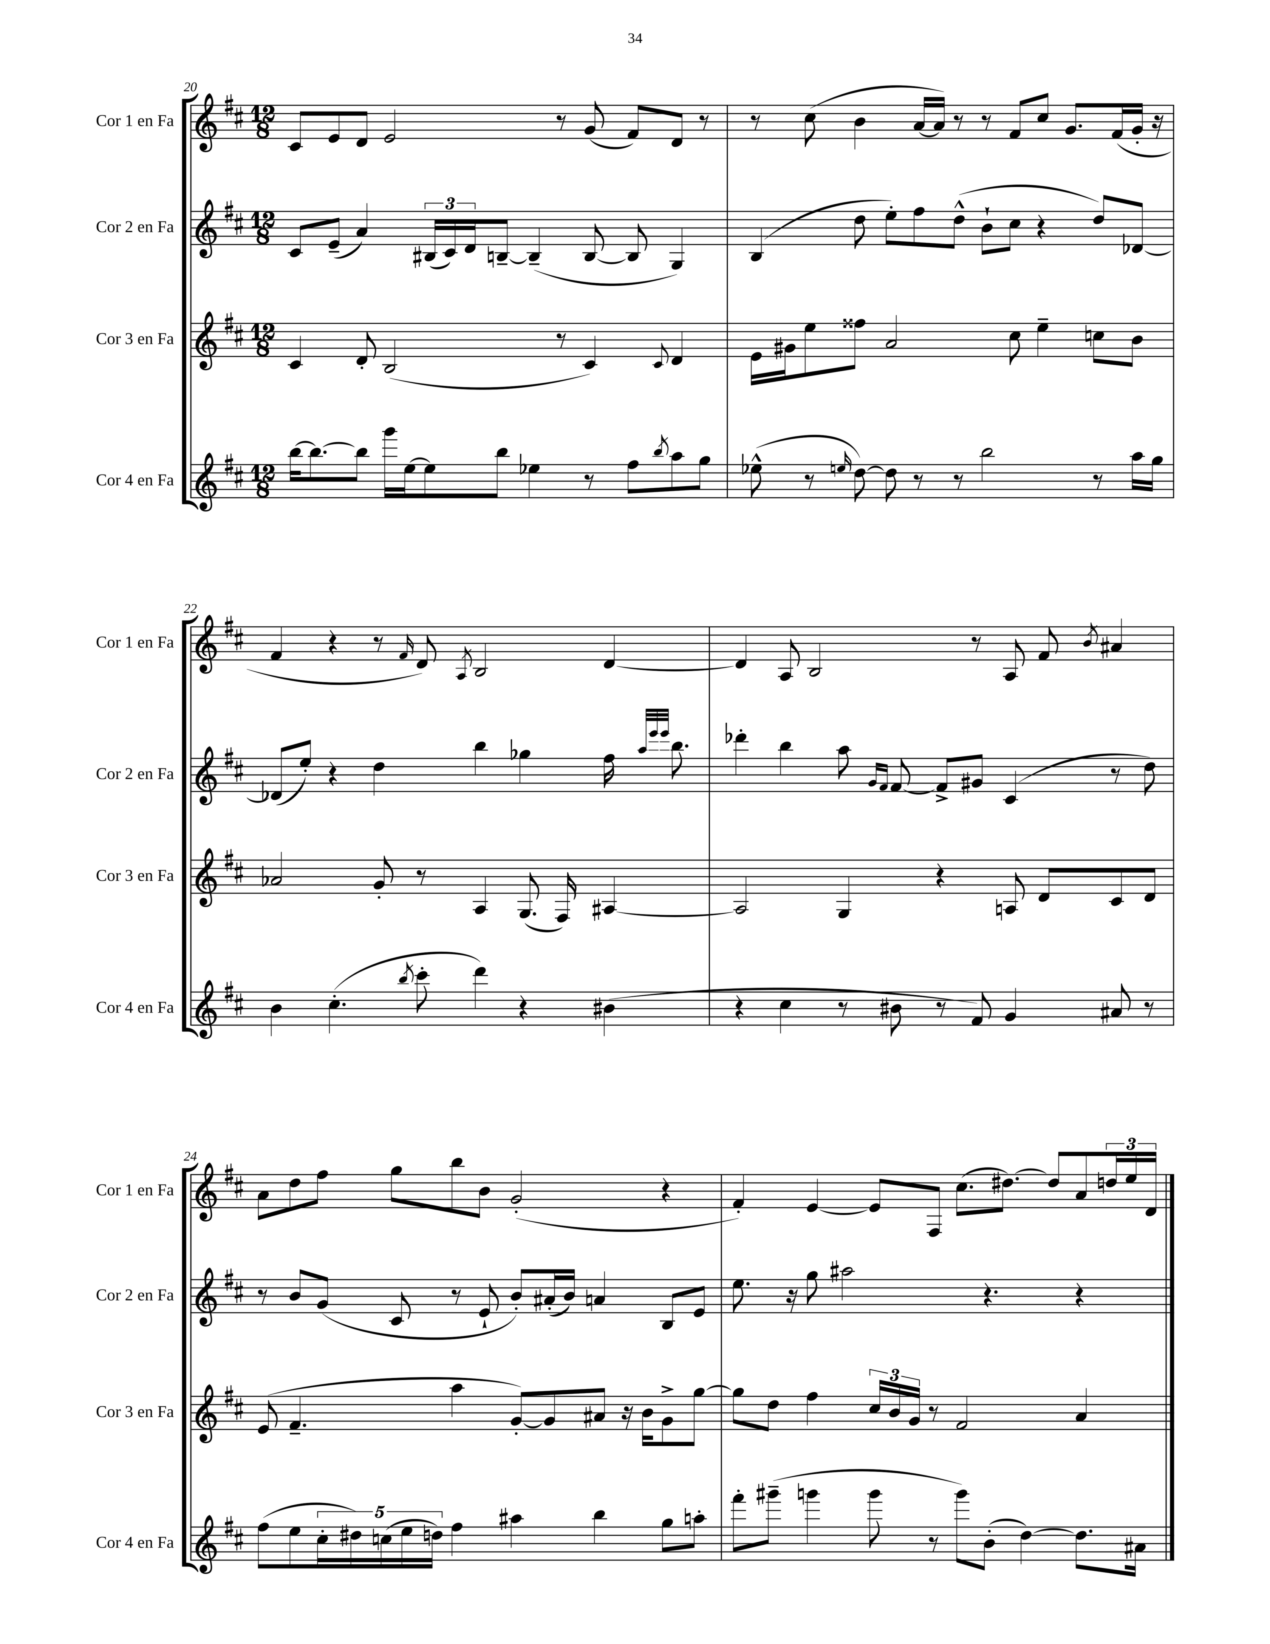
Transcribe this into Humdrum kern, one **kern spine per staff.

**kern	**kern	**kern	**kern
*staff4	*staff3	*staff2	*staff1
*clefG2	*clefG2	*clefG2	*clefG2
*k[f#c#]	*k[f#c#]	*k[f#c#]	*k[f#c#]
*M12/8	*M12/8	*M12/8	*M12/8
[16bb	4c#	8c#	8c#
8.bb_	.	.	.
.	.	(8e~	8e
8bb]	8d'	4a)	8d
16ggg	(2B	.	2e
[16ee	.	.	.
8ee]	.	(24B#	.
.	.	24c#)	.
.	.	24d	.
8bb	.	[8B~	.
4ee-	.	(4B~]	.
.	8r	.	8r
8r	4c#)	[8B	(8g
8ff#	.	8B]	8f#)
8qbb	8qqc#	.	.
8aa	4d	4G)	8d
8gg	.	.	8r
=	=	=	=
(8ee-^^	16e	(4B	8r
.	16g#	.	.
8r	8ee	.	(8cc#
16qqee	.	.	.
[8dd)	8ff##	8dd	4b
8dd]	2a	8ee')	.
8r	.	8ff#	[16a
.	.	.	16a])
8r	.	(8dd^^	8r
2bb	.	8b`	8r
.	8cc#	8cc#	8f#
.	4ee~	4r	8cc#
.	.	.	8.g
8r	8cc	8dd)	.
.	.	.	(16f#
16aa	8b	[8d-	16g'
16gg	.	.	16r
=	=	=	=
4b	2a-	(8d-]	4f#
.	.	8ee')	.
(4.cc#'	.	4r	4r
.	8g'	4dd	8r
8qbb	.	.	16qqf#
8ccc#'	8r	.	8d)
.	.	.	8qA
4ddd)	4A	4bb	2B
4r	(8.G	4gg-	.
.	16F#)	.	.
(4b#	[4A#	16ff#	[4d
.	.	32qqaa	.
.	.	32qqeee	.
.	.	32qqeee	.
.	.	8.bb	.
=	=	=	=
4r	2A#]	4ddd-'	4d]
4cc#	.	4bb	8A
.	.	.	2B
8r	4G	8aa	.
.	.	16qqg	.
.	.	16qqf#	.
8b#	.	[8f#	.
8r	4r	8f#^]	.
8f#)	.	8g#	8r
4g	8A	(4c#	8A
.	8d	.	8f#
.	.	.	8qb
8a#	8c#	8r	4a#
8r	8d	8dd)	.
=	=	=	=
(8ff#	(8e	8r	8a
8ee	4.f#~	8b	8dd
20cc#'	.	(8g	8ff#
20dd#)	.	.	.
(20cc	.	.	.
.	.	8c#	8gg
20ee	.	.	.
20dd)	.	.	.
4ff#	4aa	8r	8bb
.	.	8e`	8b
4aa#	[8g')	8b')	(2g'
.	8g]	(16a#'	.
.	.	16b)	.
4bb	8a#	4a	.
.	16r	.	.
.	16b	.	.
8gg	8g^	8B	4r
8aa'	[8gg	8e	.
=	=	=	=
8fff#'	8gg]	8.ee	4f#')
(8ggg#~	8dd	.	.
.	.	16r	.
4ggg	4ff#	8gg	[4e
.	.	2aa#	.
8ggg	24cc#	.	8e]
.	24b	.	.
.	24g	.	.
8r	8r	.	8F#
8ggg)	2f#	.	(8.cc#
(8b'	.	4.r	.
.	.	.	[8.dd#)
[4dd)	.	.	.
.	.	.	8dd#]
8.dd]	4a	4r	8a
.	.	.	24dd
.	.	.	24ee
16a#	.	.	.
.	.	.	24d
==	==	==	==
*-	*-	*-	*-
